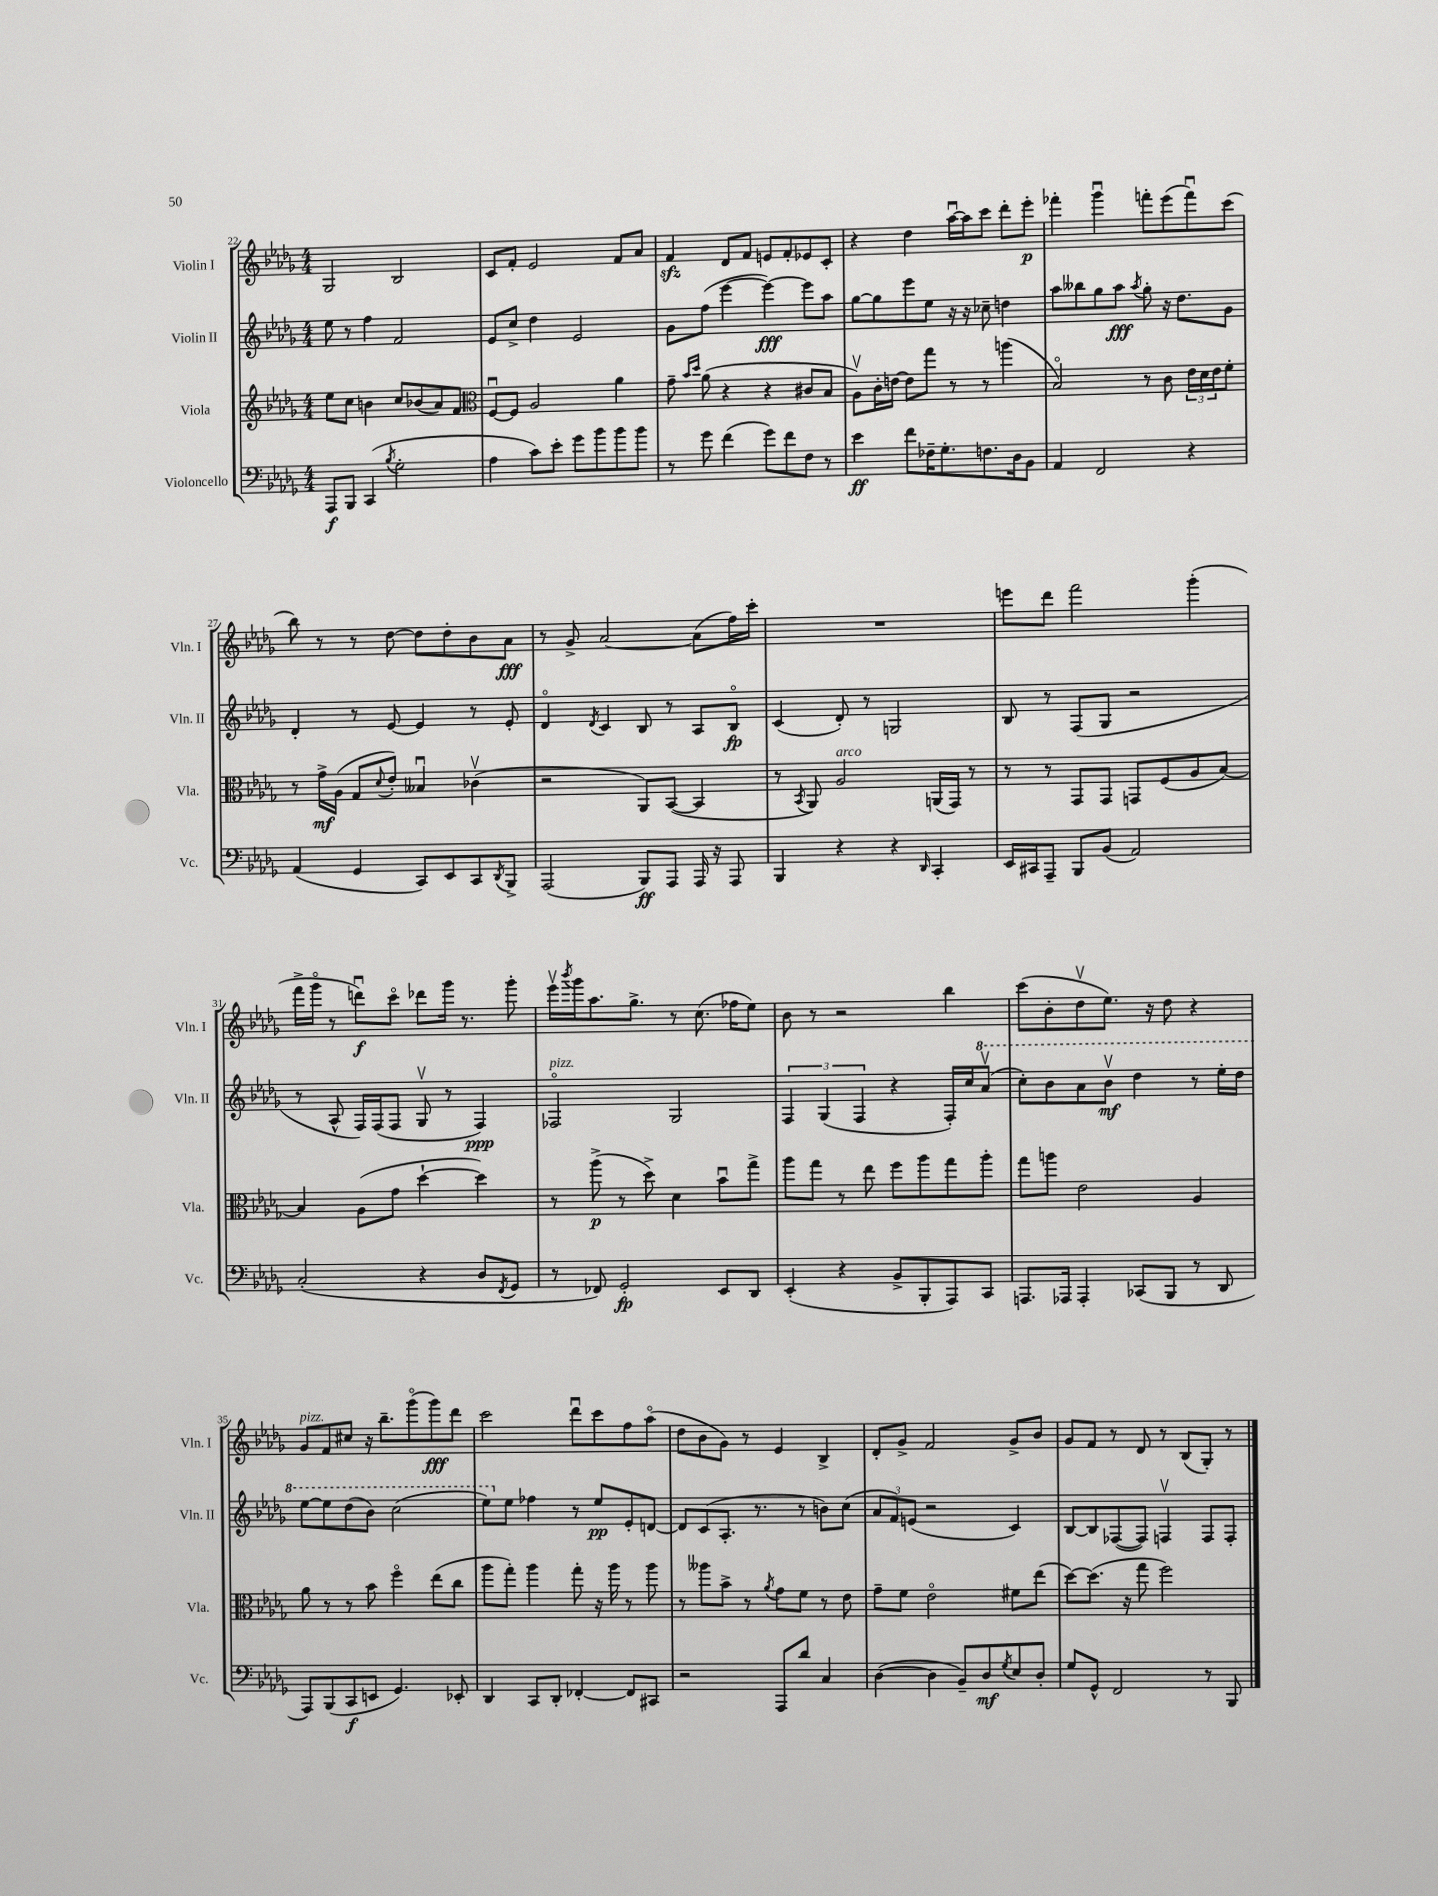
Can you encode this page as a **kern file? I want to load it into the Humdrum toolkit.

**kern	**dynam	**kern	**dynam	**kern	**dynam	**kern	**dynam
*part4	*part4	*part3	*part3	*part2	*part2	*part1	*part1
*staff4	*staff4	*staff3	*staff3	*staff2	*staff2	*staff1	*staff1
*I"Violoncello	*	*I"Viola	*	*I"Violin II	*	*I"Violin I	*
*I'Vc.	*	*I'Vla.	*	*I'Vln. II	*	*I'Vln. I	*
*clefF4	*	*clefG2	*	*clefG2	*	*clefG2	*
*k[b-e-a-d-g-]	*	*k[b-e-a-d-g-]	*	*k[b-e-a-d-g-]	*	*k[b-e-a-d-g-]	*
*M4/4	*	*M4/4	*	*M4/4	*	*M4/4	*
=22	=22	=22	=22	=22	=22	=22	=22
8AAA-/L	f	8ee-\L	.	8ee-\	.	2G-/	.
8BBB-/J	.	8cc\J	.	8r	.	.	.
(4CC/	.	4bn\	.	4ff\	.	.	.
8qB-/	.	.	.	.	.	.	.
2G-'\	.	8cc/L	.	2f/	.	2B-/	.
.	.	(8b-X/	.	.	.	.	.
.	.	8a-/)	.	.	.	.	.
.	.	8f/J	.	.	.	.	.
=23	=23	=23	=23	=23	=23	=23	=23
*	*	*clefC3	*	*	*	*	*
4A-\	.	[8Fu/L	.	8e-/L	.	8c/L	.
.	.	8F/J]	.	8cc^/J	.	8f'/J	.
8c\L)	.	2A-/	.	4dd-\	.	2e-/	.
8e-'\J	.	.	.	.	.	.	.
8g-\L	.	.	.	2e-/	.	.	.
8b-\	.	.	.	.	.	.	.
8b-\	.	4a-\	.	.	.	8f/L	.
8b-\J	.	.	.	.	.	8a-/J	.
=24	=24	=24	=24	=24	=24	=24	=24
8r	.	8g-~\	.	8g-\L	.	4fzz/	.
.	.	16qqb-/LL	.	.	.	.	.
.	.	16qqdd-/JJ	.	.	.	.	.
8g-\	.	(8a-\	.	(8ff\J	.	.	.
(4f\	.	4r	.	[4eee-\	.	8d-/L	.
.	.	.	.	.	.	8f/J	.
8g-\L)	.	4r	.	4eee-\_)	fff	8en/L	.
8f\	.	.	.	.	.	8f'/	.
8F\J	.	8c#X/L	.	8eee-\L]	.	8e-X/	.
8r	.	8B-/J	.	8aa-\J	.	8c'/J	.
=25	=25	=25	=25	=25	=25	=25	=25
4e-\	ff	8A-v\L)	.	[8gg-\L	.	4r	.
.	.	16c'\L	.	8gg-\]	.	.	.
.	.	[16en\JJ	.	.	.	.	.
8f\L	.	8e\L]	.	8eee-\	.	4dd-\	.
16F-X~\K	.	8gg-\J	.	8ee-\J	.	.	.
8.G-'\	.	.	.	.	.	.	.
.	.	8r	.	16r	.	[16aa-u\LL	.
.	.	.	.	16r	.	16aa-\J]	.
8.Fn\	.	8r	.	8cc-X~\	.	8ccc\J	.
.	.	(4aan\	.	4ddn\	.	8ddd-'\L	.
16D-\k	.	.	.	.	.	.	.
8BB-\J	.	.	.	.	.	8eee-'\J	p
=26	=26	=26	=26	=26	=26	=26	=26
4AA-/	.	2B-/)	.	8aa-\L	.	4fff-X'\	.
.	.	.	.	8bb--X\	.	.	.
2FF/	.	.	.	8gg-\	.	4ggg-u\	.
.	.	.	.	8aa-\J	fff	.	.
.	.	.	.	8qaa-/	.	.	.
.	.	8r	.	8gg-'\	.	8fffn'\L	.
.	.	8c\	.	16r	.	(8eee-\	.
.	.	.	.	8.dd-\L	.	.	.
4r	.	24e-\LL	.	.	.	8fffu\)	.
.	.	24d-\	.	.	.	.	.
.	.	24e-\J	.	.	.	.	.
.	.	8f'\J	.	8g-\J	.	(8ccc\J	.
!!LO:LB:g=z
=27	=27	=27	=27	=27	=27	=27	=27
(4AA-/	.	8r	.	4d-'/	.	8bb-\)	.
.	.	16g-^\LL	mf	.	.	8r	.
.	.	(16A-\JJ	.	.	.	.	.
4GG-/	.	8G-/L	.	8r	.	8r	.
.	.	8qqd-/	.	.	.	.	.
.	.	8e-'/J)	.	[8e-/	.	[8dd-\	.
8CC/L)	.	4B--Xu/	.	4e-/]	.	8dd-\L]	.
8EE-/	.	.	.	.	.	8dd-'\	.
8CC/	.	(4c-Xv\	.	8r	.	8b-\	.
8qDD-/	.	.	.	.	.	.	.
8BBB-^/J	.	.	.	8e-'/	.	8a-\J	fff
=28	=28	=28	=28	=28	=28	=28	=28
(2AAA-/	.	2r	.	4d-/	.	8r	.
.	.	.	.	.	.	8g-^/	.
.	.	.	.	8qd-/	.	.	.
.	.	.	.	4c/	.	[2a-/	.
8BBB-/L)	ff	8AA-/L)	.	8B-/	.	.	.
8AAA-/J	.	([8BB-/J	.	8r	.	.	.
16AAA-/	.	4BB-/]	.	8A-/L	.	(8a-\L]	.
16r	.	.	.	.	.	.	.
8AAA-/	.	.	.	8B-/J	fp	16ff\L)	.
.	.	.	.	.	.	16ccc'\JJ	.
=29	=29	=29	=29	=29	=29	=29	=29
4BBB-/	.	8r	.	(4c/	.	1r	.
.	.	8qBB-/	.	.	.	.	.
.	.	8AA-/)	.	.	.	.	.
!	!	!LO:TX:a:i:t=arco	!	!	!	!	!
4r	.	2A-/	.	8d-'/)	.	.	.
.	.	.	.	8r	.	.	.
4r	.	.	.	2Gn/	.	.	.
16qqDD-/	.	.	.	.	.	.	.
4CC'/	.	(16AAn/LL	.	.	.	.	.
.	.	16GG-/JJ)	.	.	.	.	.
.	.	8r	.	.	.	.	.
=30	=30	=30	=30	=30	=30	=30	=30
16EE-/LL	.	8r	.	8B-/	.	8eeen\L	.
16CC#X/J	.	.	.	.	.	.	.
8AAA-~/J	.	8r	.	8r	.	8ddd-\J	.
8BBB-/L	.	8GG-/L	.	(8F/L	.	2fff\	.
(8BB-/J	.	8GG-/J	.	8G-/J	.	.	.
2AA-/)	.	8GGn/L	.	2r	.	.	.
.	.	(8F/	.	.	.	.	.
.	.	8A-/	.	.	.	(4ggg-'\	.
.	.	[8B-/J)	.	.	.	.	.
!!LO:LB:g=z
=31	=31	=31	=31	=31	=31	=31	=31
(2C'/	.	4B-/]	.	8r	.	16fff^\LL	.
.	.	.	.	.	.	16ggg-\JJ	.
.	.	.	.	8A-^^/	.	8r	.
.	.	(8A-\L	.	16F/LL)	.	8dddnu\L)	f
.	.	.	.	(16F/J	.	.	.
.	.	8g-\J	.	8F/J	.	8ccc\J	.
4r	.	[4dd-`\	.	8G-v/	.	8ddd-X\L	.
.	.	.	.	8r	.	16ggg-\Jk	.
.	.	.	.	.	.	8.r	.
8D-/L	.	4dd-\])	.	4F/)	ppp	.	.
8qFF/	.	.	.	.	.	.	.
8GG-/J	.	.	.	.	.	8ggg-'\	.
=32	=32	=32	=32	=32	=32	=32	=32
!	!	!	!	!LO:TX:a:i:t=pizz.	!	!	!
8r	.	8r	.	2F-X/	.	16eee-v\LL	.
.	.	.	.	.	.	8qbbb-/	.
.	.	.	.	.	.	16ggg-\J	.
8FF-X/)	.	(8aa-^\	p	.	.	8.aa-\	.
2GG-'/	fp	8r	.	.	.	.	.
.	.	.	.	.	.	8.gg-^\J	.
.	.	8dd-^\)	.	.	.	.	.
.	.	4d-\	.	2G-/	.	8r	.
.	.	.	.	.	.	(8.cc\	.
8EE-/L	.	8b-u\L	.	.	.	.	.
.	.	.	.	.	.	16ff-X\KL	.
8DD-/J	.	8gg-^\J	.	.	.	8ee-\J)	.
=33	=33	=33	=33	=33	=33	=33	=33
(4EE-'/	.	8aa-\L	.	6F/	.	8b-\	.
.	.	8gg-\J	.	.	.	8r	.
.	.	.	.	(6G-/	.	.	.
4r	.	8r	.	.	.	2r	.
.	.	.	.	6F/	.	.	.
.	.	8ee-\	.	.	.	.	.
8BB-^/L	.	8ff\L	.	4r	.	.	.
8BBB-'/	.	8aa-\	.	.	.	.	.
8AAA-/)	.	8gg-\	.	16F'/LL)	.	4bb-\	.
.	.	.	.	16cc/J	.	.	.
*	*	*	*	*8va	*	*	*
8CC/J	.	8aa-'\J	.	(8aa-v/J	.	.	.
=34	=34	=34	=34	=34	=34	=34	=34
8.AAAn/L	.	8gg-\L	.	8ccc'\L)	.	(8ccc\L	.
.	.	8aan\J	.	8bb-\	.	8b-'\	.
16AAA-X/Jk	.	.	.	.	.	.	.
4AAA-'/	.	2e-\	.	8aa-\	.	8dd-v\	.
.	.	.	.	8bb-v\J	mf	8.ee-\J)	.
(8CC-X/L	.	.	.	4ddd-\	.	.	.
.	.	.	.	.	.	16r	.
8BBB-/J	.	.	.	.	.	8dd-\	.
8r	.	4A-/	.	8r	.	4r	.
8DD-/	.	.	.	16eee-'\LL	.	.	.
.	.	.	.	16ddd-\JJ	.	.	.
!!LO:LB:g=z
=35	=35	=35	=35	=35	=35	=35	=35
!	!	!	!	!	!	!LO:TX:a:i:t=pizz.	!
8AAA-/L)	.	8a-\	.	[8eee-\L	.	8g-/L	.
(8BBB-/	.	8r	.	8eee-\]	.	8f/	.
8CC/	f	8r	.	(8ddd-\	.	8cc#X/J	.
8EEn/J	.	8b-\	.	8bb-\J)	.	16r	.
.	.	.	.	.	.	8.bb-~\L	.
4.GG-/)	.	4ff\	.	(2ccc\	.	.	.
.	.	.	.	.	.	(8ggg-\	.
.	.	(8ee-\L	.	.	.	8ggg-\)	fff
8EE-X'/	.	8cc\J	.	.	.	8ddd-\J	.
=36	=36	=36	=36	=36	=36	=36	=36
4DD-/	.	8aa-\L	.	8eee-\L)	.	2ccc\	.
*	*	*	*	*X8va	*	*	*
.	.	8gg-'\J)	.	8ee-\J	.	.	.
8CC/L	.	4aa-\	.	4ff-X\	.	.	.
8DD-'/J	.	.	.	.	.	.	.
[4FF-X'/	.	8gg-'\	.	8r	.	8ddd-u\L	.
.	.	16r	.	8ee-/L	pp	8ccc\	.
.	.	16aa-\	.	.	.	.	.
8FF-/L]	.	8r	.	8e-'/	.	8ff\	.
8CC#X/J	.	8aa-\	.	[8dn/J	.	(8aa-\J	.
=37	=37	=37	=37	=37	=37	=37	=37
2r	.	8r	.	8d/L]	.	8dd-\L	.
.	.	8aa--X\L	.	(8c/	.	8b-\	.
.	.	8b-^\J	.	8.A-'/J	.	8g-\J)	.
.	.	8r	.	.	.	8r	.
.	.	.	.	8.r	.	.	.
.	.	8qa-/	.	.	.	.	.
8AAA-/L	.	8g-\L	.	.	.	4e-/	.
8d-/J	.	8f\J	.	8r	.	.	.
4C/	.	8r	.	8bn\L)	.	4B-^/	.
.	.	8e-\	.	(8cc\J	.	.	.
=38	=38	=38	=38	=38	=38	=38	=38
([4D-\	.	8g-~\L	.	12a-/L	.	8d-'/L	.
.	.	.	.	12f/)	.	.	.
.	.	8f\J	.	.	.	8g-^/J	.
.	.	.	.	(12en/J	.	.	.
4D-\]	.	2e-\	.	2r	.	2f/	.
8BB-~/L)	.	.	.	.	.	.	.
8D-/	mf	.	.	.	.	.	.
8qG-/	.	.	.	.	.	.	.
8E-/	.	8f#X\L	.	4c/)	.	8g-^/L	.
8D-'/J	.	(8ee-\J	.	.	.	8b-/J	.
=39	=39	=39	=39	=39	=39	=39	=39
8G-/L	.	[8dd-\L)	.	[8B-/L	.	8g-/L	.
8GG-^^/J	.	(8.dd-\J]	.	8B-/]	.	8f/J	.
2FF/	.	.	.	([8F-X/	.	8r	.
.	.	16r	.	.	.	.	.
.	.	8gg-\	.	8F-/J])	.	8d-/	.
.	.	2ff\)	.	4Fnv/	.	8r	.
.	.	.	.	.	.	(8B-/L	.
8r	.	.	.	8F/L	.	8G-'/J)	.
8BBB-/	.	.	.	8F'/J	.	8r	.
==	==	==	==	==	==	==	==
*-	*-	*-	*-	*-	*-	*-	*-
